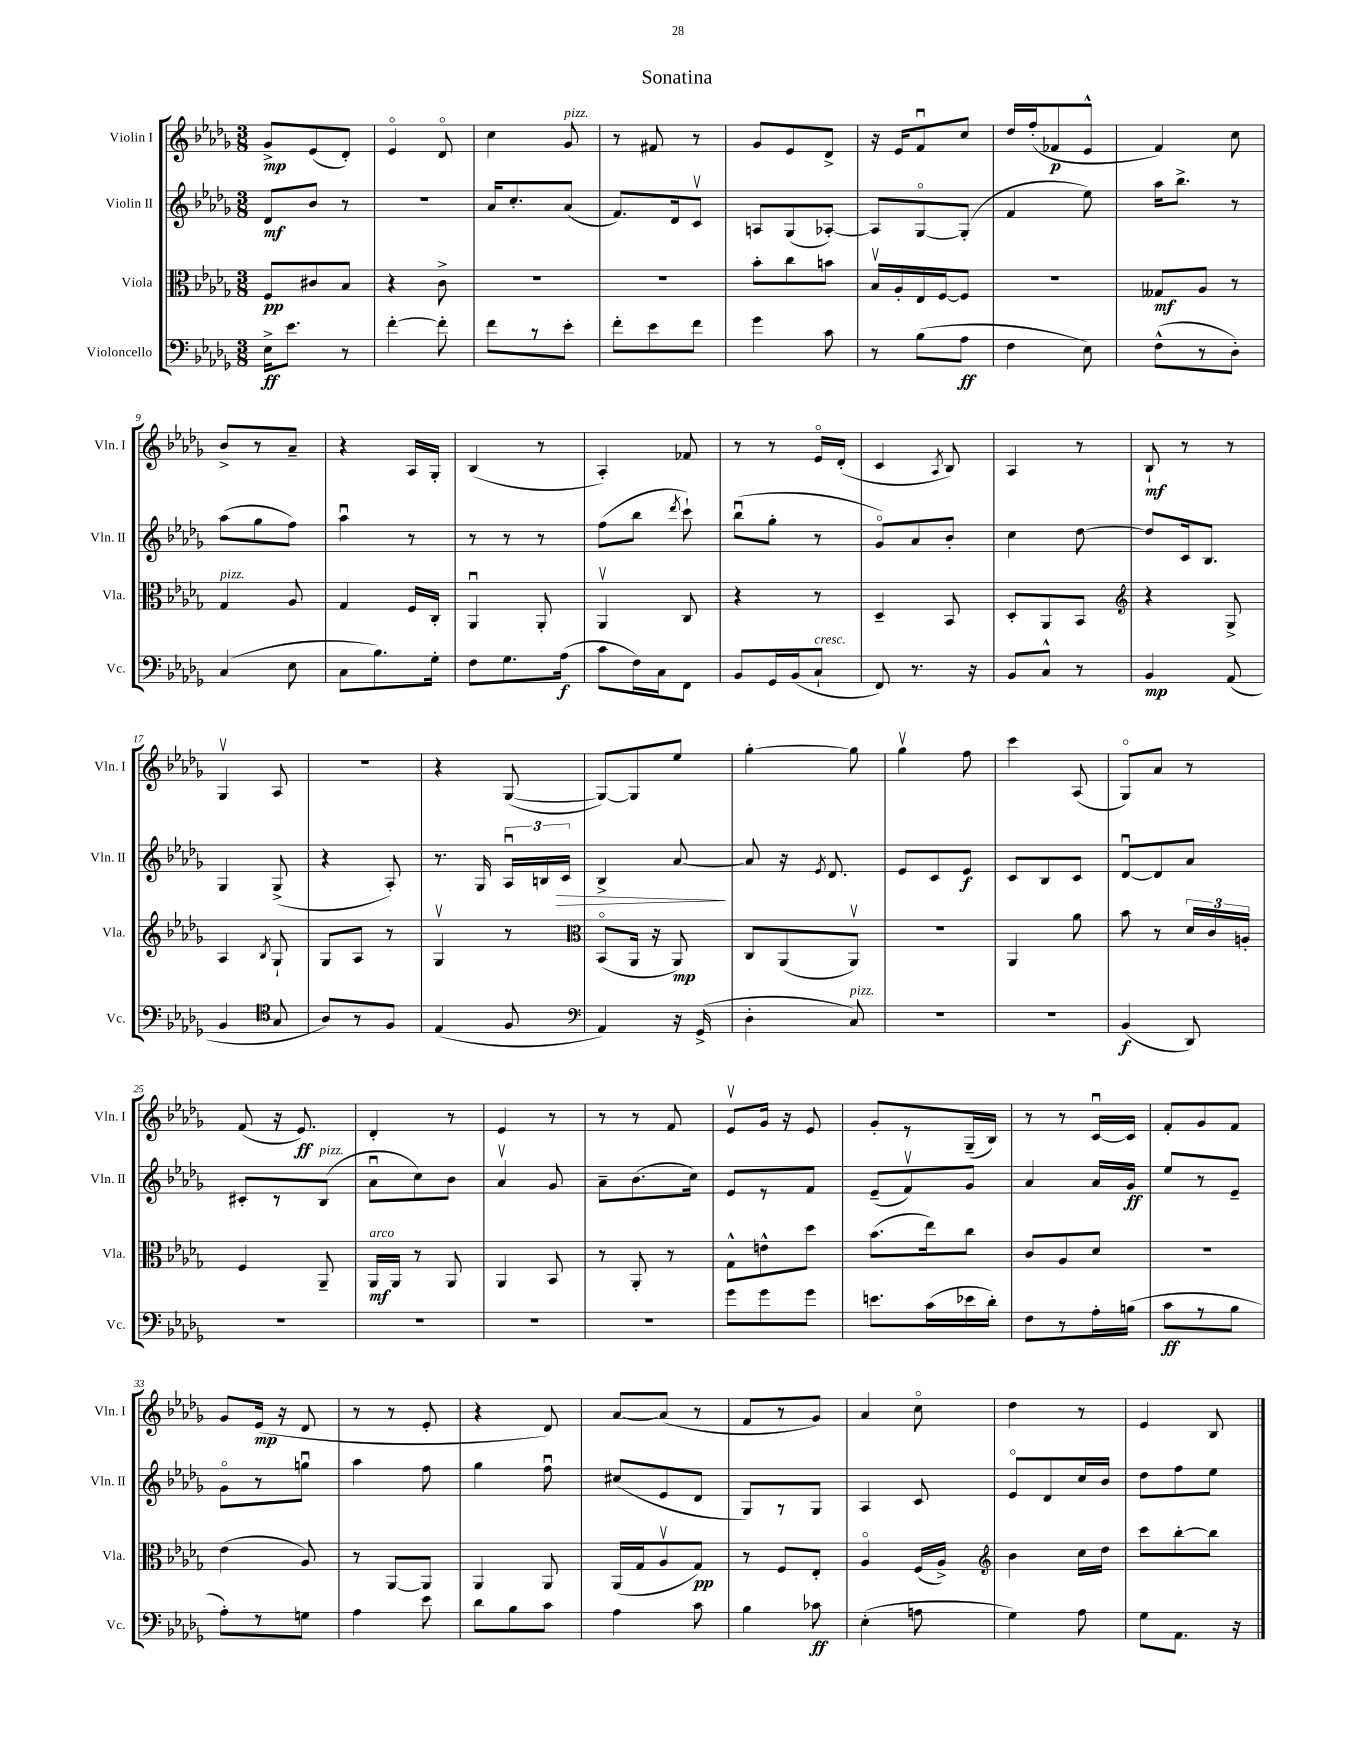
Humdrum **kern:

**kern	**kern	**kern	**kern
*staff4	*staff3	*staff2	*staff1
*clefF4	*clefC3	*clefG2	*clefG2
*k[b-e-a-d-g-]	*k[b-e-a-d-g-]	*k[b-e-a-d-g-]	*k[b-e-a-d-g-]
*M3/8	*M3/8	*M3/8	*M3/8
16E-^\LK	8F/L	8d-/L	8g-^/L
8.e-\J	.	.	.
.	8c#/	8b-/J	(8e-/
8r	8B-/J	8r	8d-'/J)
=	=	=	=
[4f'\	4r	4.r	4e-o/
8f'\]	8c^\	.	8d-o/
=	=	=	=
8f\L	4.r	16a-/LK	4cc\
.	.	8.cc'/	.
8r	.	.	.
8e-'\J	.	(8a-/J	8g-/
=	=	=	=
8f'\L	4.r	8.f/L)	8r
8e-\	.	.	8f#/
.	.	16d-/k	.
8f\J	.	8cv/J	8r
=	=	=	=
4g-\	8b-'\L	8A/L	8g-/L
.	8cc\	(8G-/	8e-/
8c\	8b\J	[8A-'/J)	8d-^/J
=	=	=	=
8r	16B-v/LL	8A-/]L	16r
.	16A-'/	.	16e-/LK
(8B-\L	16E-/	[8G-o/	8fu/
.	[16F/J	.	.
8A-\J	8F/]J	(8G-'/]J	8cc/J
=	=	=	=
4F\	4.r	4f/	16dd-/LL
.	.	.	(16ff'/J
.	.	.	8f-/
8E-\)	.	8ee-\)	8e-^^/J
=	=	=	=
(8F^^\L	8G--/L	16aa-\LK	4f/)
.	.	8.bb-^\J	.
8r	8A-/J	.	.
8D-'\J)	8r	8r	8cc\
=	=	=	=
(4C/	4G-/	(8aa-\L	8b-^/L
.	.	8gg-\	8r
8E-\	8A-/	8ff\J)	8a-~/J
=	=	=	=
8C\L	4G-/	4aa-u\	4r
8.B-\)	.	.	.
.	16F/LL	8r	16A-/LL
16G-'\Jk	16C'/JJ	.	16G-'/JJ
=	=	=	=
8F\L	4AA-u/	8r	(4B-/
8.G-\	.	8r	.
.	8AA-'/	8r	8r
(16A-\Jk	.	.	.
=	=	=	=
8c\L	4AA-v/	(8ff\L	4A-'/)
16F\L)	.	8bb-\J	.
16C\J	.	.	.
.	.	8qddd-/	.
8FF\J	8C/	8ccc`\)	8f-/
=	=	=	=
8BB-/L	4r	(8bb-u\L	8r
16GG-/L	.	8gg-'\J	8r
(16BB-/J	.	.	.
8C`/J	8r	8r	16e-o/LL
.	.	.	(16d-'/JJ
=	=	=	=
8FF/)	4D-~/	8g-o/L)	4c/
8.r	.	8a-/	.
.	.	.	8qA-/
.	8BB-/	8b-'/J	8B-/)
16r	.	.	.
=	=	=	=
8BB-/L	8D-'/L	4cc\	4A-/
8C^^/J	8AA-/	.	.
8r	8BB-/J	[8dd-\	8r
=	=	=	=
*	*clefG2	*	*
4BB-/	4r	8dd-/]L	8B-`/
.	.	16c/k	8r
.	.	8.B-/J	.
(8AA-/	8G-^/	.	8r
=	=	=	=
4BB-/	4A-/	4G-/	4G-v/
*clefC4	*	*	*
.	8qB-/	.	.
8G-/	8G-`/	(8G-^/	8A-/
=	=	=	=
8A-/L)	8G-/L	4r	4.r
8r	8A-/J	.	.
8F/J	8r	8A-'/)	.
=	=	=	=
(4E-/	4G-v/	8.r	4r
.	.	16G-/	.
8F/	8r	24A-u/LL	([8G-/
.	.	24B/	.
.	.	24c/JJ	.
=	=	=	=
*clefF4	*clefC3	*	*
4AA-/)	(8BB-o/L	4B-^/	8G-/_L)
.	16AA-/Jk	.	8G-/]
.	16r	.	.
16r	8AA-/)	[8a-/	8ee-/J
(16GG-^/	.	.	.
=	=	=	=
4D-'\	8C/L	8a-/]	[4gg-'\
.	(8AA-/	16r	.
.	.	8qe-/	.
.	.	8.d-/	.
8C/)	8AA-v/J)	.	8gg-\]
=	=	=	=
4.r	4.r	8e-/L	4gg-v\
.	.	8c/	.
.	.	8e-/J	8ff\
=	=	=	=
4.r	4AA-/	8c/L	4ccc\
.	.	8B-/	.
.	8a-\	8c/J	(8A-/
=	=	=	=
(4BB-/	8b-\	[8d-u/L	8G-o/L)
.	8r	8d-/]	8a-/J
8DD-/)	24d-/LL	8a-/J	8r
.	24c/	.	.
.	24A'/JJ	.	.
=	=	=	=
4.r	4F/	8c#'/L	(8f/
.	.	8r	16r
.	.	.	8.e-/)
.	8AA-~/	(8B-/J	.
=	=	=	=
4.r	16AA-/LL	8a-u\L	4d-'/
.	16AA-/JJ	.	.
.	8r	8cc\)	.
.	8AA-/	8b-\J	8r
=	=	=	=
4.r	4AA-/	4a-v/	4e-/
.	8BB-/	8g-/	8r
=	=	=	=
4.r	8r	8a-~\L	8r
.	8AA-'/	(8.b-\	8r
.	8r	.	8f/
.	.	16cc\Jk)	.
=	=	=	=
8g-\L	8G-^^\L	8e-/L	8e-v/L
8g-\	8e^^\	8r	16g-/Jk
.	.	.	16r
8g-\J	8dd-\J	8f/J	8e-/
=	=	=	=
8.e\L	(8.b-\L	(8e-~/L	8g-'/L
.	.	8fv/)	8r
(16c\L	16ee-\k)	.	.
16e-\	8cc\J	8g-/J	(16G-~/L
16d-'\JJ)	.	.	16B-/JJ)
=	=	=	=
8F\L	8c/L	4a-/	8r
8r	8A-/	.	8r
16A-'\L	8d-/J	16a-/LL	[16cu/LL
(16B\JJ	.	16g-/JJ	16c/]JJ
=	=	=	=
8c\L	4.r	8ee-/L	8f'/L
8r	.	8r	8g-/
8B-\J	.	8e-~/J	8f/J
=	=	=	=
8A-'\L)	(4e-\	8g-o\L	8g-/L
8r	.	8r	(16e-/Jk
.	.	.	16r
8G\J	8A-/)	8ggu\J	8d-/
=	=	=	=
4A-\	8r	4aa-\	8r
.	[8AA-/L	.	8r
8e-\	8AA-/]J	8ff\	8e-'/
=	=	=	=
8d-\L	4AA-/	4gg-\	4r
8B-\	.	.	.
8c\J	8AA-/	8ffu\	8d-/)
=	=	=	=
4A-\	(16AA-/LL	(8cc#/L	[8a-/L
.	16G-/J	.	.
.	8A-v/	8e-/	(8a-/]J
8c\	8G-/J)	8d-/J	8r
=	=	=	=
4B-\	8r	8G-/L)	8f/L
.	8F/L	8r	8r
8c-\	8E-'/J	8G-/J	8g-/J)
=	=	=	=
(4E-'\	4A-o/	4A-/	4a-/
8A\	(16F/LL	8c/	8cco\
.	16A-^/JJ)	.	.
=	=	=	=
*	*clefG2	*	*
4G-\)	4b-\	8e-o/L	4dd-\
.	.	8d-/	.
8A-\	16cc\LL	16cc/L	8r
.	16dd-\JJ	16b-/JJ	.
=	=	=	=
8G-\L	8ccc\L	8dd-\L	4e-/
8.AA-\J	[8bb-'\	8ff\	.
.	8bb-\]J	8ee-\J	8B-/
16r	.	.	.
==	==	==	==
*-	*-	*-	*-
